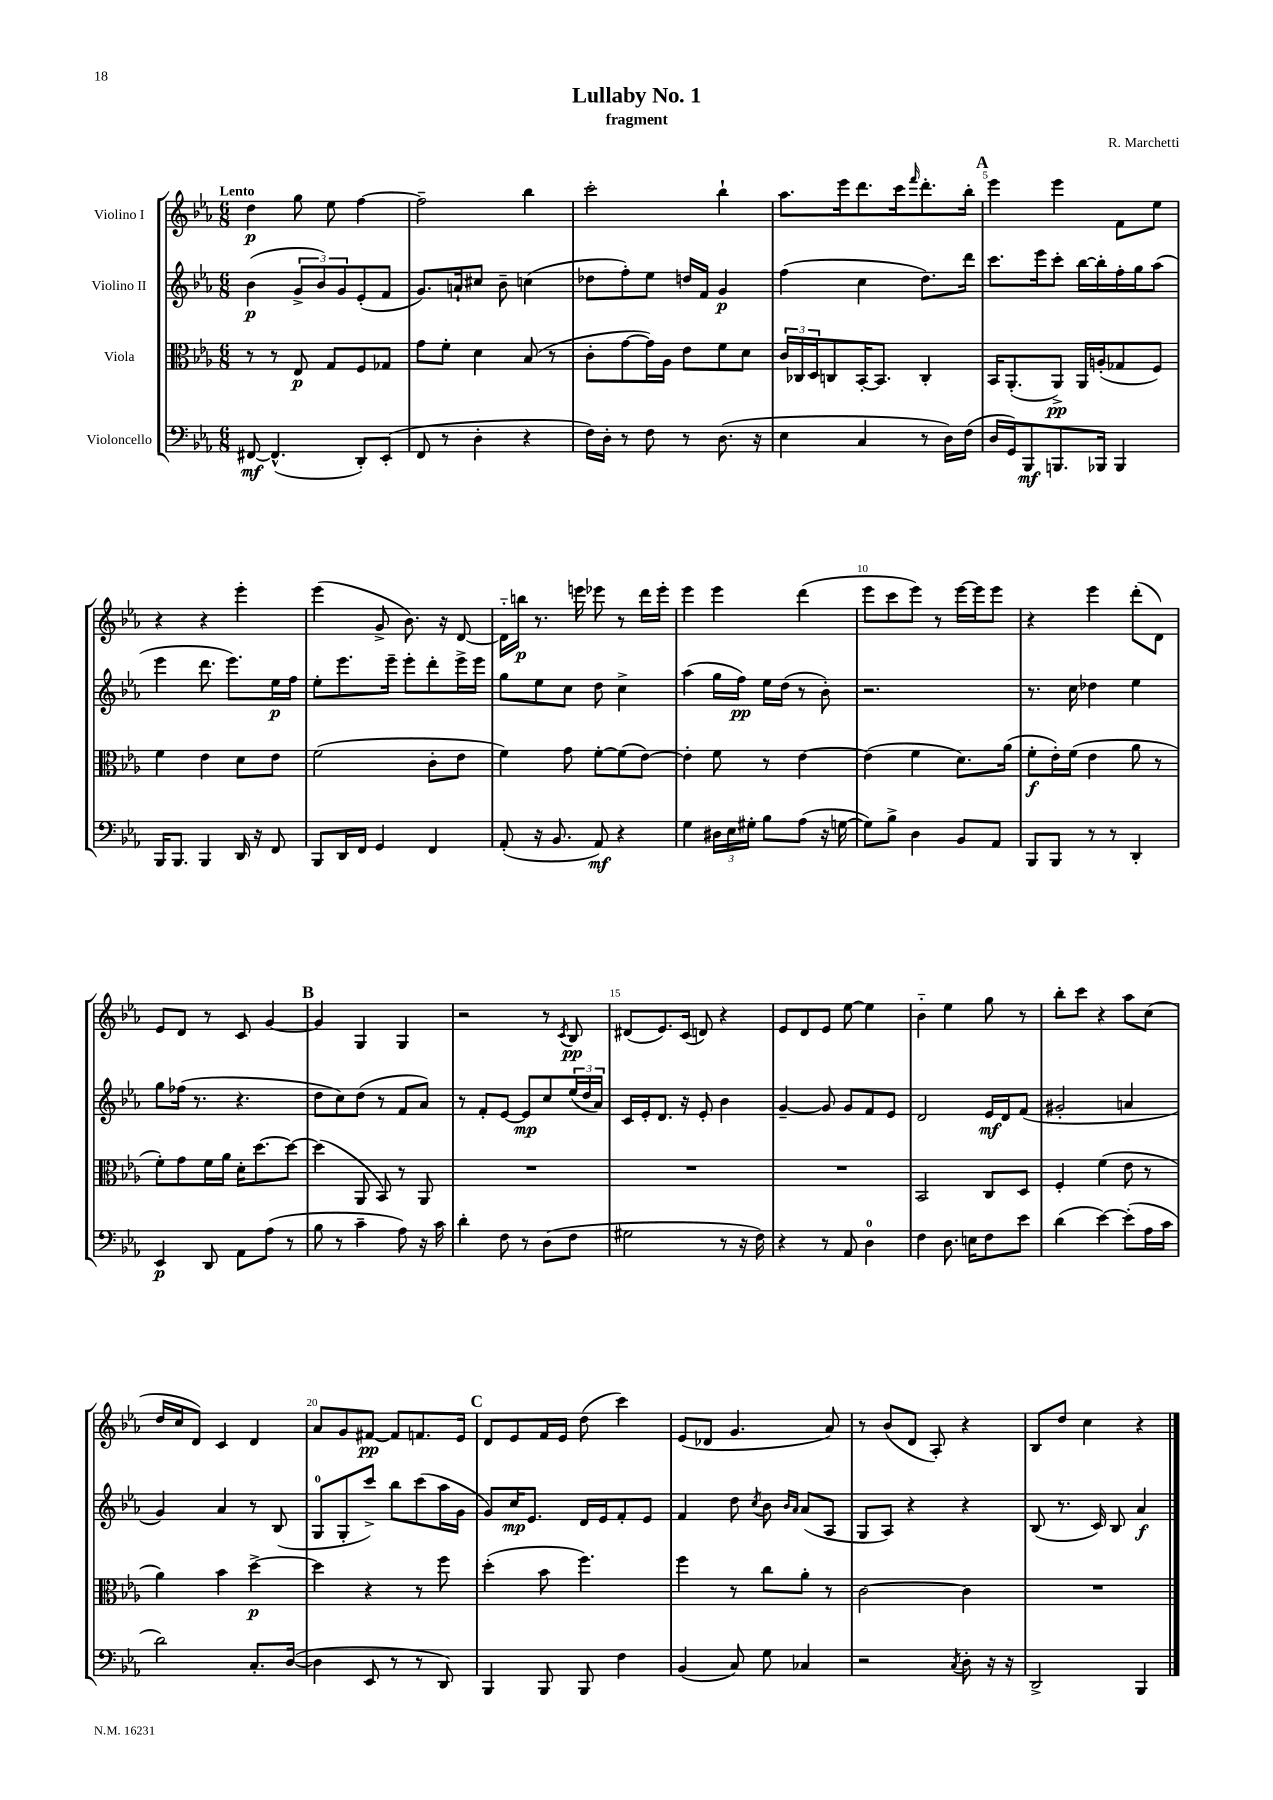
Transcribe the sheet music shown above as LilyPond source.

\header { title = "Lullaby No. 1" composer = "R. Marchetti" subtitle = "fragment" }
<<
\new StaffGroup <<
\new Staff = "s0" \with { instrumentName = "Violino I" } {
    \clef treble \key ees \major \numericTimeSignature \time 6/8 \tempo "Lento"
    d''4\p g''8 ees''8 f''4~ |
    f''2-- bes''4 |
    c'''2-. bes''4-! |
    aes''8. ees'''16 d'''8. c'''16 \grace { f'''16 } d'''8.-. bes''16-. |
    \mark \markup { \bold "A" } ees'''4 ees'''4 f'8 ees''8 |
    r4 r4 ees'''4-. |
    ees'''4( g'8-> bes'8.) r16 d'8~ |
    d'16-_ b''16\p r8. e'''16 ees'''8 r8 d'''16 ees'''16-. |
    ees'''4 ees'''4 d'''4( |
    ees'''8 c'''8 ees'''8) r8 ees'''16~ ees'''16 ees'''8 |
    r4 ees'''4 d'''8-.( d'8) |
    ees'8 d'8 r8 c'8 g'4~ |
    \mark \markup { \bold "B" } g'4 g4 g4 |
    r2 r8 \acciaccatura { c'8 } bes8\pp |
    dis'8( ees'8.) c'16( d'8) r4 |
    ees'8 d'8 ees'8 ees''8~ ees''4 |
    bes'4-_ ees''4 g''8 r8 |
    bes''8-. c'''8 r4 aes''8 c''8( |
    d''16 c''16 d'8) c'4 d'4 |
    aes'8 g'8 fis'8~\pp fis'8 f'8. ees'16 |
    \mark \markup { \bold "C" } d'8 ees'8 f'16 ees'16 d''8( c'''4) |
    ees'8( des'8 g'4. aes'8) |
    r8 bes'8( d'8 aes8-.) r4 |
    bes8 d''8 c''4 r4 \bar "|." |
}
\new Staff = "s1" \with { instrumentName = "Violino II" } {
    \clef treble \key ees \major \numericTimeSignature \time 6/8
    bes'4\p( \tuplet 3/2 { g'8-> bes'8) g'8 } ees'8-.( f'8 |
    g'8.) a'16-! cis''8 bes'8-- c''4( |
    des''8 f''8-.) ees''8 d''16 f'16 g'4\p |
    f''4( c''4 d''8.) d'''16 |
    \mark \markup { \bold "A" } c'''8. ees'''16 c'''8-. bes''16~ bes''16-. f''16-. g''16 aes''8( |
    ees'''4 d'''8. ees'''8.) ees''16\p f''16 |
    ees''8-. ees'''8. ees'''16-- ees'''8-. d'''8-. ees'''16-> ees'''16 |
    g''8 ees''8 c''8 d''8 c''4-> |
    aes''4( g''16 f''16\pp) ees''16 d''16( r8 bes'8-.) |
    r2. |
    r8. c''16 des''4 ees''4 |
    g''8 fes''16( r8. r4. |
    \mark \markup { \bold "B" } d''8 c''8) d''8( r8 f'8 aes'8) |
    r8 f'8-. ees'8~ ees'8\mp c''8 \tuplet 3/2 { ees''16( d''16 aes'16) } |
    c'16 ees'16-. d'8. r16 ees'8-. bes'4 |
    g'4~-- g'8 g'8 f'8 ees'8 |
    d'2 ees'16\mf d'16 f'8( |
    gis'2-. a'4 |
    g'4) aes'4 r8 bes8( |
    g8-0 g8-. c'''8->) bes''8 c'''8( aes''16 g'16 |
    \mark \markup { \bold "C" } g'8) c''16\mp ees'8. d'16 ees'16 f'8-. ees'8 |
    f'4 d''8 \acciaccatura { c''8 } bes'8 \grace { bes'16 aes'16 } aes'8( aes8 |
    g8 aes8) r4 r4 |
    bes8( r8. c'16) bes8 aes'4\f \bar "|." |
}
\new Staff = "s2" \with { instrumentName = "Viola" } {
    \clef alto \key ees \major \numericTimeSignature \time 6/8
    r8 r8 ees8\p g8 f8 ges8 |
    g'8 f'8-. d'4 bes8( r8 |
    c'8-. g'8~ g'16) aes16 ees'8 f'8 d'8 |
    \tuplet 3/2 { c'16 ces16 d16 } c8 bes,16~-. bes,8. c4-. |
    \mark \markup { \bold "A" } bes,16 aes,8.-.( aes,8->\pp) aes,16 a16-.( ges8 f8) |
    f'4 ees'4 d'8 ees'8 |
    f'2( c'8-. ees'8 |
    f'4) g'8 f'8~-. f'8( ees'8~) |
    ees'4-. f'8 r8 ees'4~ |
    ees'4( f'4 d'8.) aes'16( |
    f'8-.\f ees'16-.) f'16( ees'4 aes'8 r8 |
    f'8-.) g'8 f'16 aes'16 d'16-. d''8.~ d''8~ |
    \mark \markup { \bold "B" } d''4( aes,8 bes,8) r8 aes,8 |
    R2. |
    R2. |
    R2. |
    bes,2 c8 d8 |
    f4-. f'4( ees'8 r8 |
    aes'4) bes'4 d''4~->\p |
    d''4 r4 r8 f''8 |
    \mark \markup { \bold "C" } d''4-.( bes'8 f''4.) |
    f''4 r8 c''8 aes'8-. r8 |
    c'2~ c'4 |
    R2. \bar "|." |
}
\new Staff = "s3" \with { instrumentName = "Violoncello" } {
    \clef bass \key ees \major \numericTimeSignature \time 6/8
    fis,8~\mf fis,4.-^( d,8-.) ees,8-.( |
    f,8 r8 d4-. r4 |
    f16) d16-. r8 f8 r8 d8.( r16 |
    ees4 c4 r8 d16) f16( |
    \mark \markup { \bold "A" } d16 g,16) bes,,8\mf b,,8. bes,,16 bes,,4 |
    bes,,16 bes,,8. bes,,4 d,16 r16 f,8 |
    bes,,8 d,16 f,16 g,4 f,4 |
    aes,8-.( r16 bes,8. aes,8\mf) r4 |
    g4 \tuplet 3/2 { dis16 ees16 gis16-. } bes8 aes8( r16 g16~ |
    g8) bes8-> d4 bes,8 aes,8 |
    bes,,8 bes,,8 r8 r8 d,4-. |
    ees,4\p d,8 aes,8 aes8( r8 |
    \mark \markup { \bold "B" } bes8 r8 c'4-- aes8) r16 c'16 |
    d'4-. f8 r8 d8( f8 |
    gis2 r8 r16 f16) |
    r4 r8 aes,8 d4-0 |
    f4 d8. e16 f8 ees'8 |
    d'4( ees'4~) ees'8-.( aes16 c'16 |
    d'2) c8.-. d16~( |
    d4 ees,8 r8 r8 d,8) |
    \mark \markup { \bold "C" } bes,,4 bes,,8 bes,,8 f4 |
    bes,4( c8) g8 ces4 |
    r2 \acciaccatura { c8 } d8-. r16 r16 |
    d,2-> bes,,4 \bar "|." |
}
>>
>>
\layout { \context { \Score \override BarNumber.break-visibility = ##(#f #t #t) barNumberVisibility = #(every-nth-bar-number-visible 5) } }
